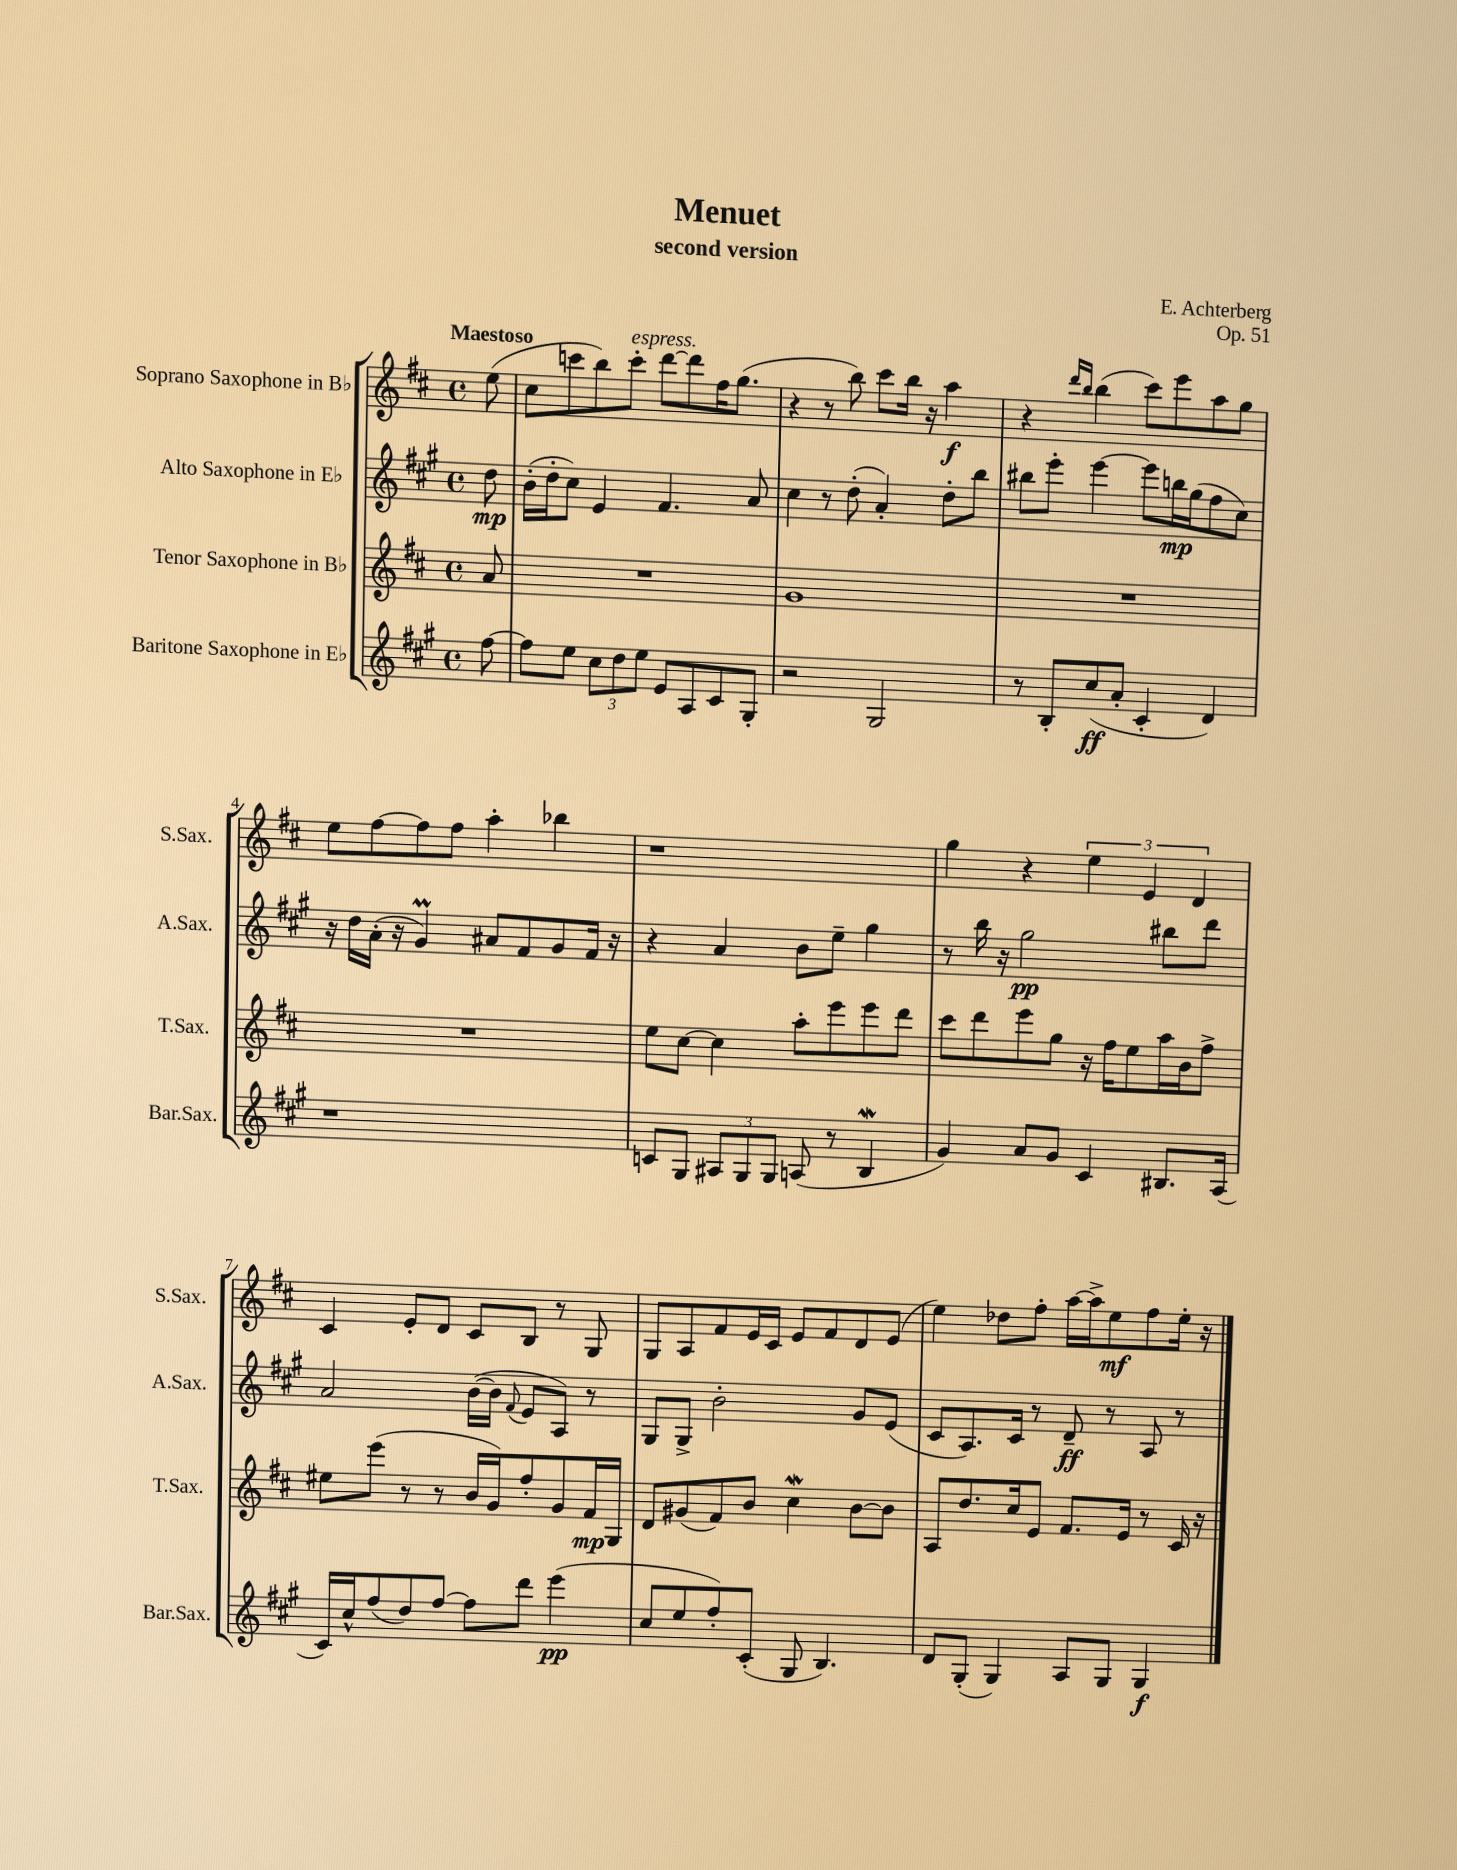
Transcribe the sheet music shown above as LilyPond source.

\header { title = "Menuet" composer = "E. Achterberg" subtitle = "second version" opus = "Op. 51" }
<<
\new StaffGroup <<
\new Staff = "s0" \with { instrumentName = "Soprano Saxophone in Bb" shortInstrumentName = "S.Sax." } {
    \clef treble \key d \major \defaultTimeSignature \time 4/4 \partial 8 \tempo "Maestoso"
    \autoBeamOff e''8( |
    cis''8[ c'''8 b''8) c'''8]-.^\markup { \italic "espress." } d'''8[~ d'''8 fis''16 g''8.]( |
    r4 r8 b''8) cis'''8[ b''16] r16 a''4\f |
    r4 \grace { d'''16[ b''16] } b''4( cis'''8[) e'''8 a''8 g''8] |
    e''8[ fis''8~ fis''8 fis''8] a''4-. bes''4 |
    r1 |
    g''4 r4 \tuplet 3/2 { e''4 e'4 d'4 } |
    cis'4 e'8[-. d'8] cis'8[ b8] r8 g8 |
    g8[ a8 fis'8 e'16 cis'16] e'8[ fis'8 d'8 e'8]( |
    e''4) des''8[ fis''8]-. a''16[~ a''16-> e''8\mf fis''8 e''16]-. r16 \bar "|." |
}
\new Staff = "s1" \with { instrumentName = "Alto Saxophone in Eb" shortInstrumentName = "A.Sax." } {
    \clef treble \key a \major \defaultTimeSignature \time 4/4 \partial 8
    \autoBeamOff d''8\mp |
    b'16[-.( d''16-. cis''8]) e'4 fis'4. a'8 |
    cis''4 r8 d''8-.( a'4-.) d''8[-. b''8] |
    bis''8[ e'''8]-. e'''4~ e'''8[ b''16\mp gis''16( fis''8 cis''8]) |
    r16 d''16[ a'16]-.( r16 gis'4\prall) ais'8[ fis'8 gis'8 fis'16] r16 |
    r4 a'4 b'8[ e''8]-- gis''4 |
    r8 b''16 r16 gis''2\pp bis''8[ d'''8] |
    a'2 b'16[~( b'16] \appoggiatura { fis'8 } e'8[ a8]) r8 |
    gis8[ gis8]-> b'2-. gis'8[ e'8]( |
    cis'8[ a8.) cis'16] r8 d'8--\ff r8 a8 r8 \bar "|." |
}
\new Staff = "s2" \with { instrumentName = "Tenor Saxophone in Bb" shortInstrumentName = "T.Sax." } {
    \clef treble \key d \major \defaultTimeSignature \time 4/4 \partial 8
    \autoBeamOff a'8 |
    R1 |
    g'1 |
    R1 |
    R1 |
    e''8[ cis''8]~ cis''4 a''8[-. e'''8 e'''8 d'''8] |
    cis'''8[ d'''8 e'''8 g''8] r16 fis''16[ e''8 a''16 b'16 fis''8]-> |
    eis''8[ e'''8]( r8 r8 b'16[ g'16) fis''8-. g'8 fis'16\mp g16] |
    d'8[ gis'8( fis'8) b'8] cis''4\mordent b'8[~ b'8] |
    a8[ d''8. cis''16 e'8] fis'8.[ e'16] r8 cis'16 r16 \bar "|." |
}
\new Staff = "s3" \with { instrumentName = "Baritone Saxophone in Eb" shortInstrumentName = "Bar.Sax." } {
    \clef treble \key a \major \defaultTimeSignature \time 4/4 \partial 8
    \autoBeamOff fis''8~ |
    fis''8[ e''8] \tuplet 3/2 { cis''8[ d''8 e''8] } e'8[ a8 cis'8 gis8]-. |
    r2 gis2 |
    r8 b8[-. cis''8\ff( a'8]-. cis'4-. d'4) |
    r1 |
    c'8[ gis8] \tuplet 3/2 { ais8[ gis8 gis8] } a8( r8 b4\mordent |
    gis'4) a'8[ gis'8] cis'4 bis8.[ a16]( |
    cis'16[) cis''16-^ fis''8( d''8) fis''8]~ fis''8[ d'''8] e'''4\pp( |
    cis''8[ e''8 fis''8-.) cis'8]-.( gis8 b4.) |
    d'8[ gis8]-.( gis4) a8[ gis8] gis4\f \bar "|." |
}
>>
>>
